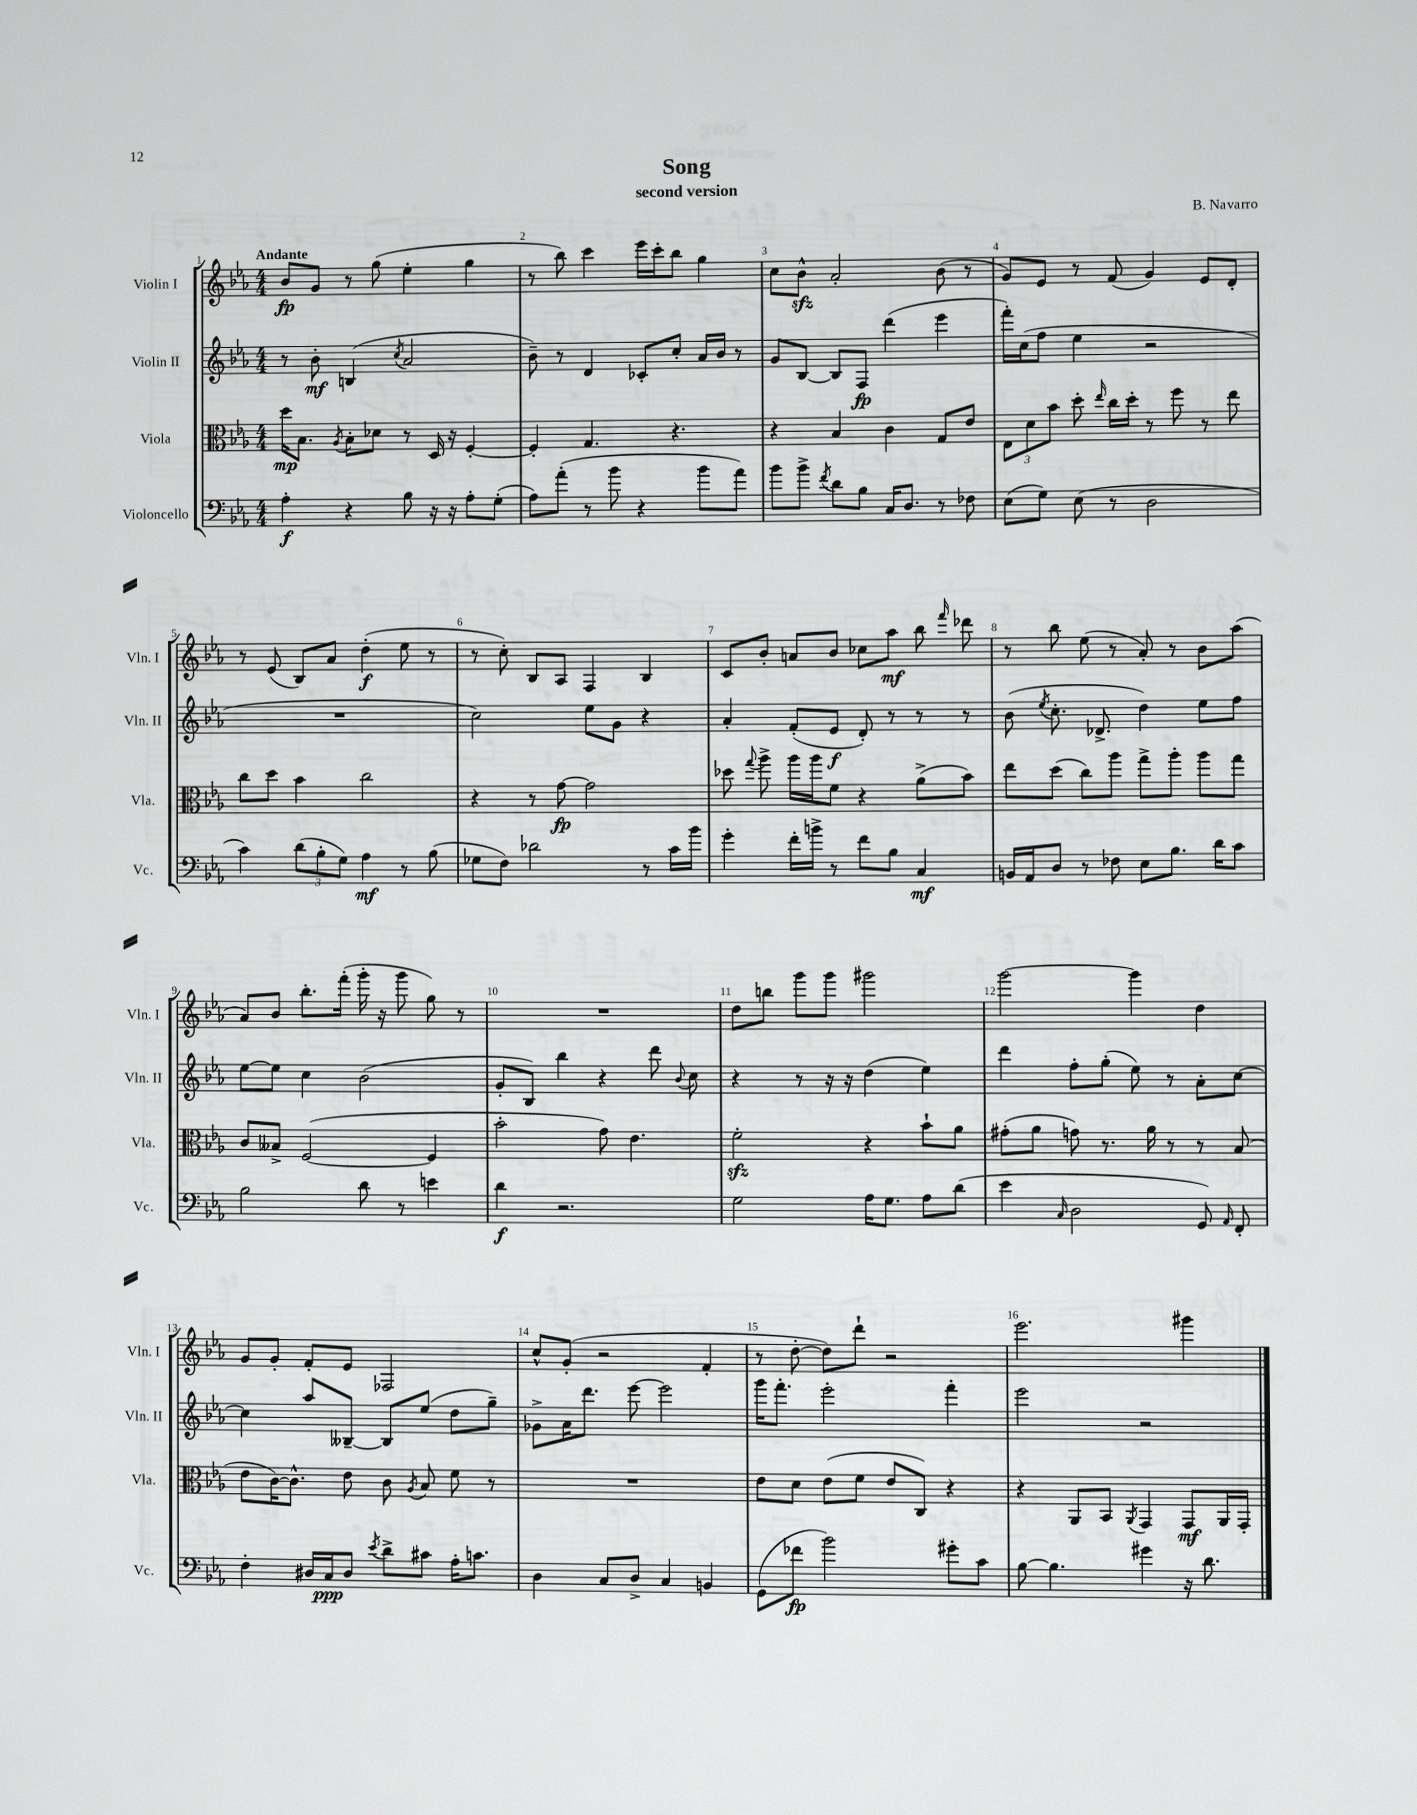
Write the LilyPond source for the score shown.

\header { title = "Song" composer = "B. Navarro" subtitle = "second version" }
<<
\new StaffGroup <<
\new Staff = "s0" \with { instrumentName = "Violin I" shortInstrumentName = "Vln. I" } {
    \clef treble \key ees \major \numericTimeSignature \time 4/4 \tempo "Andante"
    \autoBeamOff bes'8[\fp g'8] r8 g''8( ees''4-. g''4 |
    r8 bes''8) c'''4 ees'''16[ c'''16-. bes''8] g''4 |
    c''8[ bes'8]-^\sfz aes'2-. bes'8( r8 |
    g'8[) ees'8] r8 f'8( g'4) ees'8[ d'8]-. |
    r8 ees'8( bes8[) aes'8] d''4-.\f( ees''8 r8 |
    r8 c''8-.) bes8[ aes8] f4 bes4 |
    c'8[ bes'8]-. a'8[ bes'8] ces''8[ aes''8]\mf bes''8 \grace { f'''16 } des'''8 |
    r8 bes''8 ees''8( r8 aes'8-.) r8 bes'8[ aes''8]( |
    aes'8[) bes'8] bes''8.[-. f'''16]-.( g'''16-. r16 g'''8 g''8) r8 |
    R1 |
    d''8[ b''8] g'''8[ g'''8] gis'''2 |
    g'''2~ g'''4 d''4 |
    g'8[ g'8]-. f'8[-. ees'8] fes2 |
    c''8[-^ g'8]-.( r2 f'4-. |
    r8 d''8~-. d''8[) d'''8]-! r2 |
    ees'''2. gis'''4 \bar "|." |
}
\new Staff = "s1" \with { instrumentName = "Violin II" shortInstrumentName = "Vln. II" } {
    \clef treble \key ees \major \numericTimeSignature \time 4/4
    \autoBeamOff r8 bes'8-.\mf b4( \acciaccatura { c''8 } aes'2 |
    bes'8--) r8 d'4 ces'8[-. c''8]-. aes'16[ bes'16] r8 |
    g'8[ bes8]~ bes8[ f8]\fp d'''4( ees'''4 |
    f'''16[-.) c''16( f''8] ees''4 r2 |
    R1 |
    c''2) ees''8[ g'8] r4 |
    aes'4-. f'8[-.( ees'8]\f d'8-.) r8 r8 r8 |
    bes'8( \acciaccatura { ees''8 } c''8.-. des'8.-> d''4) ees''8[ f''8] |
    ees''8[~ ees''8] c''4 bes'2( |
    g'8[-. bes8]) bes''4 r4 d'''8 \appoggiatura { bes'8 } c''8 |
    r4 r8 r16 r16 d''4( ees''4) |
    d'''4 f''8[-. g''8]-.( ees''8) r8 aes'8[-. c''8]~ |
    c''4 aes''8[ beses8]~-- beses8[ ees''8]( d''8[ g''8]--) |
    ges'8[-> aes'16 d'''8.] ees'''8~ ees'''2 |
    g'''16[ f'''8.]-. ees'''2-. f'''4-. |
    ees'''2 r2 \bar "|." |
}
\new Staff = "s2" \with { instrumentName = "Viola" shortInstrumentName = "Vla." } {
    \clef alto \key ees \major \numericTimeSignature \time 4/4
    \autoBeamOff d''16[\mp bes8.] \acciaccatura { aes8 } bes8[-. des'8] r8 d16 r16 f4~-. |
    f4-. g4. r4. |
    r4 bes4 c'4 g8[ ees'8] |
    \tuplet 3/2 { ees8[ d'8 bes'8] } d''8-. \grace { ees''16 } c''16[ d''16]-. r8 f''8 r8 ees''8 |
    c''8[ d''8] bes'4 c''2 |
    r4 r8 g'8~\fp g'2 |
    des''8 \appoggiatura { g''8 } aes''8-> aes''16[ aes''16 f'8] r4 aes'8[->( bes'8]) |
    ees''8[ d''8]( c''8[) aes''8] g''8[-> aes''8]-. aes''8[ g''8] |
    c'8[ beses8]-> f2~( f4 |
    bes'2-. g'8) ees'4. |
    f'2-.\sfz r4 bes'8[-! aes'8] |
    gis'8[-.( aes'8] g'8) r8. aes'16 r8 r8 bes8( |
    ees'8[ c'16~) c'8.]-^ ees'8 c'8 \acciaccatura { aes8 } bes8 f'8 r8 |
    R1 |
    ees'8[ d'8] ees'8[( f'8] ees'8[ c8]) r4 |
    r4 aes,8[ bes,8] \acciaccatura { aes,8 } g,4 g,8[\mf aes,16 g,16]-. \bar "|." |
}
\new Staff = "s3" \with { instrumentName = "Violoncello" shortInstrumentName = "Vc." } {
    \clef bass \key ees \major \numericTimeSignature \time 4/4
    \autoBeamOff aes4-.\f r4 bes8 r16 r16 aes8[-. g8]-.( |
    aes8[) aes'8]-.( r8 bes'8 r4 bes'8[ aes'8]) |
    bes'8[ bes'8]-> \acciaccatura { f'8 } d'8[ bes8] c16[ d8.] r8 fes8 |
    ees8[( g8]) ees8( r8 d2 |
    c'4) \tuplet 3/2 { d'8[( bes8-. g8]) } aes4\mf r8 bes8( |
    ges8[ f8]) des'2 r8 c'16[ bes'16] |
    g'4-. f'16[-. b'16]-> r8 f'8[ bes8] c4\mf |
    b,16[ aes,16 d8] r8 fes8 ees8[ bes8.] d'16[ c'8] |
    bes2 d'8 r8 e'4 |
    d'4\f r2. |
    g2 aes16[ g8.] aes8[ d'8]( |
    ees'4 \grace { c16 } d2 g,8) \grace { aes,16 } f,8-. |
    f4-. dis16[ c16\ppp dis8] \acciaccatura { ees'8 } d'8[-> cis'8] aes16[-. c'8.] |
    d4 c8[ d8]-> c4 b,4 |
    g,8[( fes'8]\fp bes'2) gis'8[-. c'8] |
    bes8~ bes4. gis'4 r16 d'8. \bar "|." |
}
>>
>>
\layout { \context { \Score \override BarNumber.break-visibility = ##(#f #t #t) barNumberVisibility = #all-bar-numbers-visible } }
